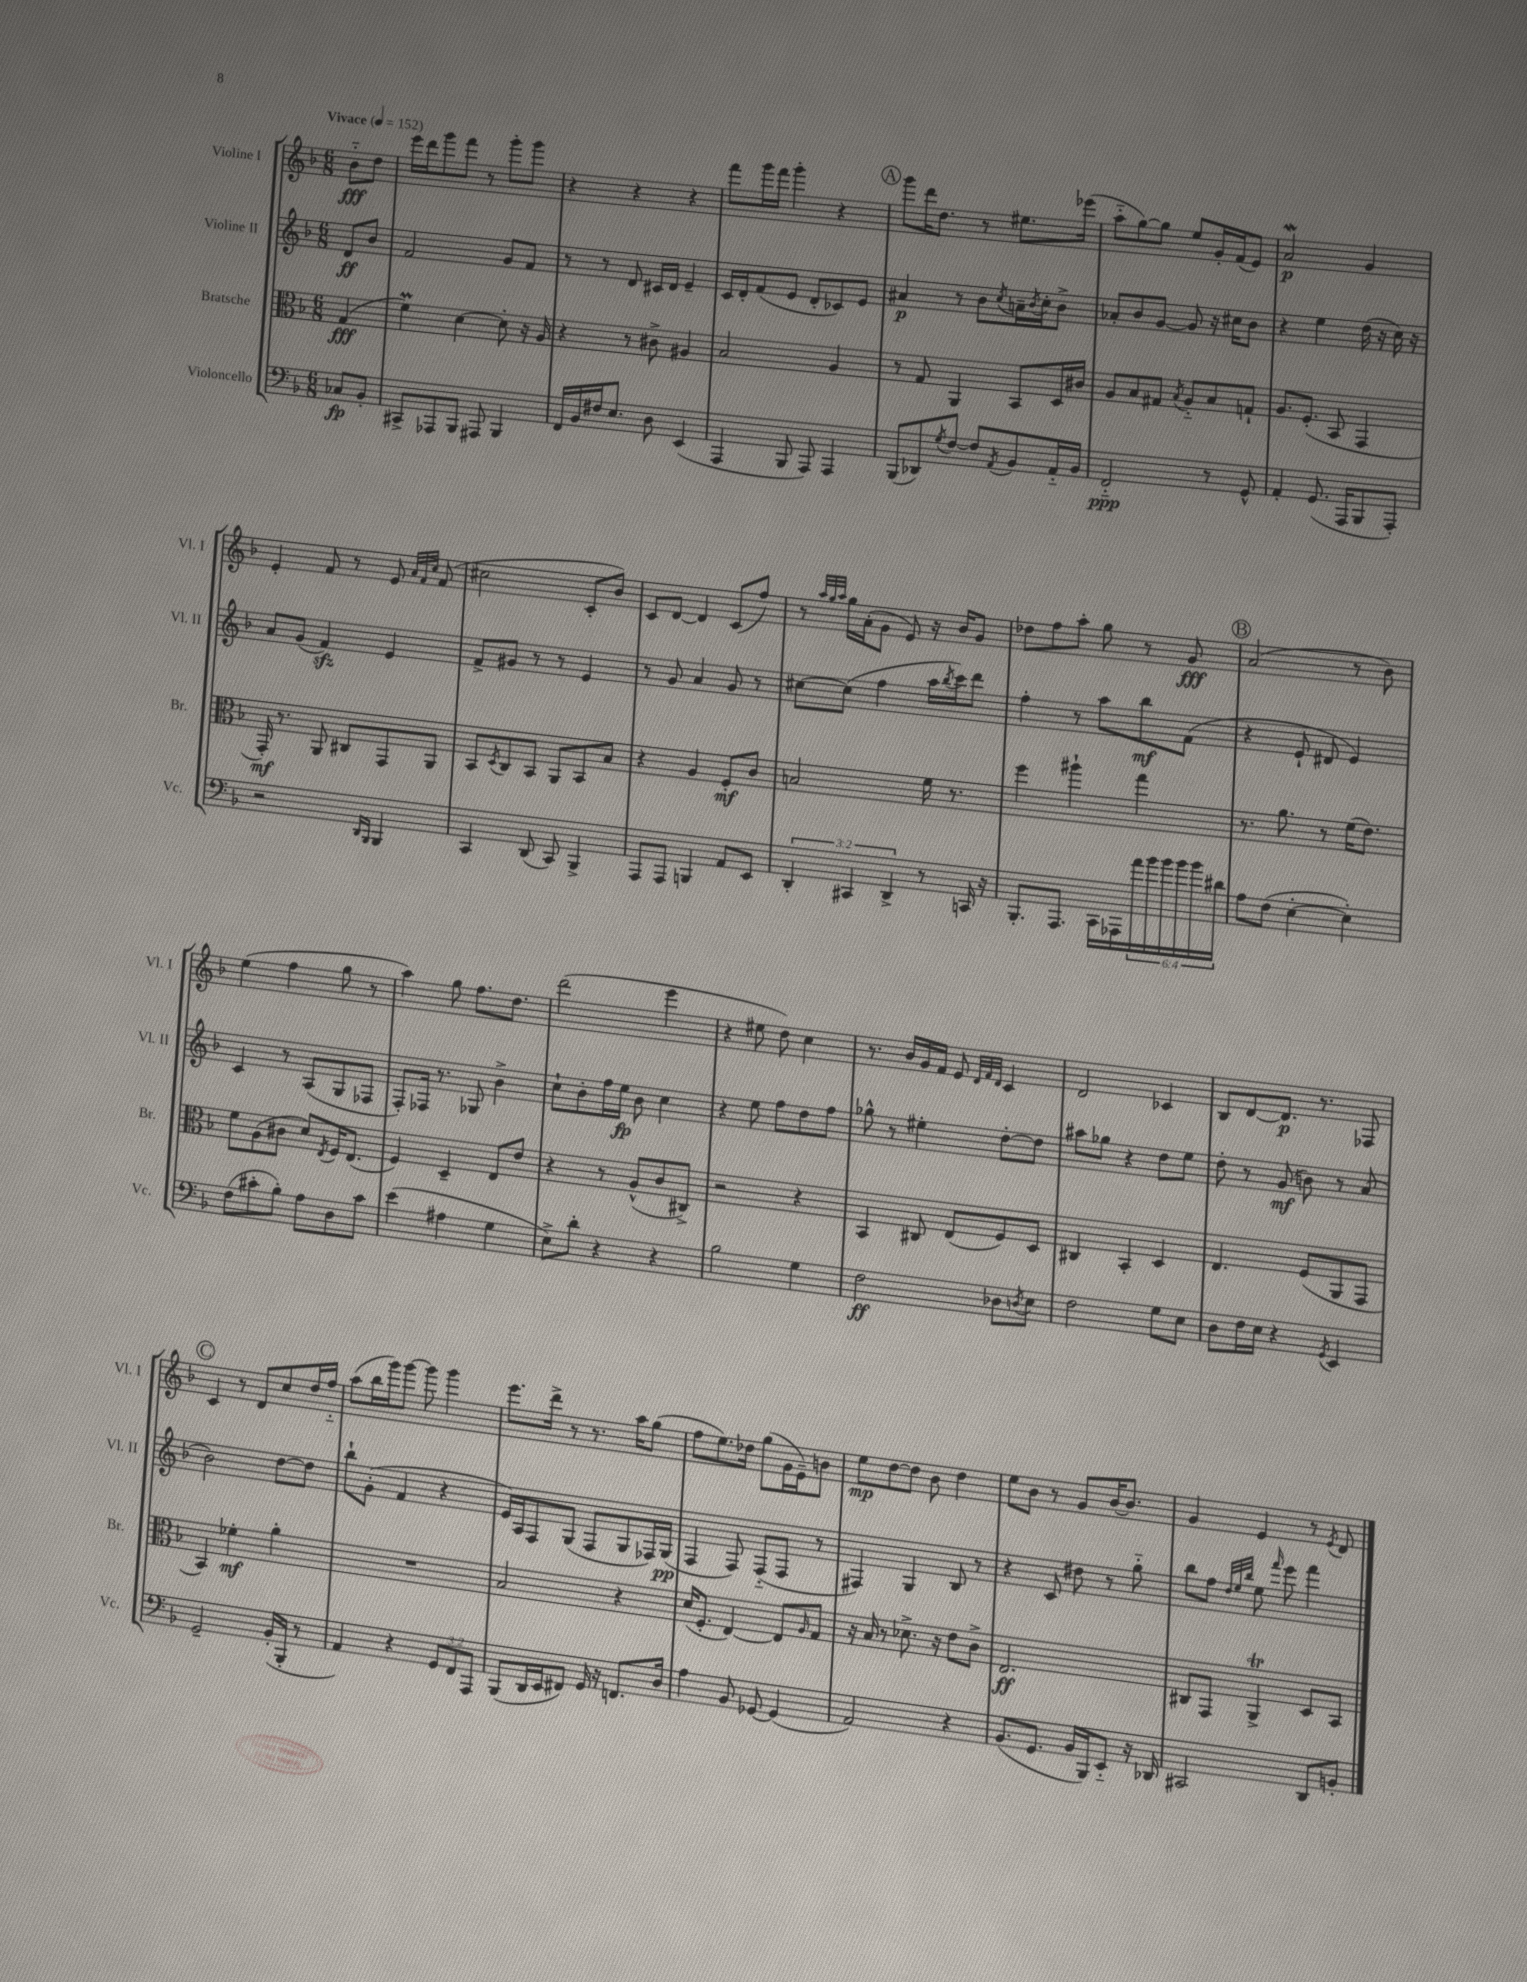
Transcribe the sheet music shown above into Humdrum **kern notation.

**kern	**kern	**kern	**kern
*staff4	*staff3	*staff2	*staff1
*clefF4	*clefC3	*clefG2	*clefG2
*k[b-]	*k[b-]	*k[b-]	*k[b-]
*M6/8	*M6/8	*M6/8	*M6/8
*MM152	*MM152	*MM152	*MM152
8C-	(4G	8d	8b-'~
8BB-'	.	8b-	8dd
=	=	=	=
8CC#^	4f)	2f	16eee
.	.	.	16ddd
8AAA-	.	.	8ggg
8BBB-	[4d	.	8fff
8AAA#	.	.	8r
4BBB-	8d']	8g	8ggg'
.	16r	8f	8ggg
.	16A	.	.
=	=	=	=
16FF	4r	8r	4r
16BB-	.	.	.
16F#	.	8r	.
8.E	.	.	.
.	8r	8d	4r
8D	8c#^	16c#	.
.	.	16d	.
(4EE	4A#	4e~	4r
=	=	=	=
4AAA	2B-	16c	8fff
.	.	16d'	.
.	.	(8f	16ggg
.	.	.	16fff
8BBB-	.	8e	4ggg'
8AAA)	.	8d'	.
4AAA	4A	8c-)	4r
.	.	8e	.
=	=	=	=
(8BBB-	8r	4a#	8ggg
8DD-)	8G	.	16ddd
.	.	.	8.dd
8qG	.	.	.
[8F	4AA	8r	.
8F]	.	8b-	8r
8qAA	.	8qcc	.
8BB-	8BB-	16a~	8.ee#
.	.	8qb-	.
.	.	16cc'	.
16AA'~	16D	8b-^	.
16BB-	16c#	.	(16eee-
=	=	=	=
2FF'~	8A	8a-'	8aa'~
.	8B-	8b-	[8gg)
.	8G#	[8g	8gg]
.	8qB-	.	.
.	8A'~	8g]	8ee
8r	8B-	16r	16g'
.	.	16cc#	(16f
8GG^^	8G`	8b-	8e)
=	=	=	=
4AA'	8.A	4r	2a
.	(8.F'	.	.
(8.GG	.	4ee	.
.	8BB-	.	.
16AAA	.	.	.
8BBB-	4GG	(16dd	4g
.	.	16r	.
8AAA')	.	16cc)	.
.	.	16r	.
=	=	=	=
2r	16GG')	8a	4e'
.	8.r	.	.
.	.	(8g	.
.	8AA	4f)	8f
.	8C#	.	8r
16qqDD	.	.	.
16qqBBB-	.	.	.
4BBB-	8GG	4e	8e
.	.	.	32qqa
.	.	.	32qqf
.	.	.	32qqcc
.	8AA	.	(8f
=	=	=	=
4CC	8BB-	8f^	2cc#
.	8qD	.	.
.	8C	8g#	.
(8DD	8BB-	8r	.
8CC)	8AA	8r	.
4BBB-^	8BB-	4e	8c'
.	8B-	.	8b-)
=	=	=	=
8AAA	4r	8r	8c
8AAA	.	8g	[8d
4BBB	4A	4a	4d]
8AA	8F'	8g	(8c
8EE	8c	8r	8ff)
=	=	=	=
6DD'	2B	[8cc#	8r
.	.	.	32qqaa
.	.	.	32qqgg
.	.	.	32qqaa
.	.	(8cc#]	16gg
6CC#	.	.	.
.	.	.	(16a'
.	.	4ff	8g
6DD^	.	.	.
.	.	.	8e)
8r	16f	16aa	16r
.	.	8qbb-	.
.	8.r	16ccc)	16b-
16CC	.	8ddd	8g
16r	.	.	.
=	=	=	=
8.BBB-'	4ff	4ff'	8dd-
.	.	.	8ff
8.AAA	.	.	.
.	4aa#`	8r	8aa'
16CC	.	8aa	8gg
16AAA-	.	.	.
24a	4gg	8bb-	8r
24b-	.	.	.
24b-	.	.	.
24b-	.	(8f	8g
24b-	.	.	.
24d#	.	.	.
=	=	=	=
8A	8.r	4r	(2a
(8F	.	.	.
.	8.a	.	.
[4E'	.	8e`	.
.	8r	8d#	.
4E'])	(16f	4e)	8r
.	8.e)	.	.
.	.	.	8b-)
=	=	=	=
(8F	8f	4c	(4ee
8c#'	(8A	.	.
8B-')	8c#	8r	4ff
8A	8d)	(8A	.
.	8qE	.	.
8D	16F	8G	8gg
.	(8.E	.	.
8c#	.	8F-	8r
=	=	=	=
(4e	4F)	8F')	4aa)
.	.	16F-	.
.	.	8.r	.
4A#	4D~	.	8gg
.	.	8G-	8.ff
4G	8E	4b-^	.
.	.	.	8.dd
.	8e	.	.
=	=	=	=
8E^)	4r	8cc`	(2ddd
8d'	.	8b-'	.
4r	8r	16ff	.
.	.	16ee	.
.	(8A^^	8b-	.
4r	8c	4cc	4eee
.	8C#^)	.	.
=	=	=	=
2B-	2r	4r	4r
.	.	8ee	8ee#
.	.	8ff	8dd)
4G	4r	8dd	4cc
.	.	8ff	.
=	=	=	=
2F	4BB-	8gg-^^	8.r
.	.	8r	.
.	.	.	16b-
.	8C#	4ee#'	16g
.	.	.	16f
.	(8E	.	8e
.	.	.	32qqd
.	.	.	32qqf
.	.	.	32qqd
8D-	8F)	[8dd'	4c
8qD	.	.	.
8E	8D	8dd]	.
=	=	=	=
2F	4C#	8aa#	2d
.	.	8gg-	.
.	4BB-'	4r	.
8G	4D	8dd	4c-
8E	.	8ee	.
=	=	=	=
8D	4.E	8dd'	8B-
16F	.	8r	[8d
16E	.	.	.
4r	.	(8g	8.d]
.	(8F	8b)	.
.	.	.	8.r
8qGG	.	.	.
4EE	8AA	8r	.
.	8GG	(8a	8F-
=	=	=	=
2GG~	4BB-)	2b-)	4c
.	4f-'	.	8r
.	.	.	8d
(16BB-'	4a'	[8dd	8cc
16BBB-'	.	.	.
8r	.	8dd]	16dd
.	.	.	16ff'~
=	=	=	=
4AA)	2.r	8bb-`	(8aa
.	.	(8g'	16bb-
.	.	.	16ggg)
4r	.	4f	[8ggg
.	.	.	8ggg]
12GG	.	4r	4ggg
12FF	.	.	.
12AAA	.	.	.
=	=	=	=
(8BBB-	2B-	16e)	8.eee
.	.	16A	.
16DD	.	8F	.
16EE	.	.	16ddd^
8FF#)	.	(8G	8r
16GG	.	8F	8.r
16r	.	.	.
8.FF	4r	8G	.
.	.	.	16aa
.	.	16F-)	(8gg
16D	.	(16G	.
=	=	=	=
4A	(16d	4F	8ff
.	8.F'	.	.
.	.	.	8.ee)
8BB-	[4E)	8F)	.
.	.	.	16dd-
[8GG-	.	(8F'~	(8gg
(4GG-]	8E]	8F	16g
.	.	.	16e~)
.	16qqA	.	.
.	8G	8r	8b
=	=	=	=
2AA)	16r	4F#)	8ee
.	16B-	.	.
.	8r	.	[8dd
.	8.d-^	4G	8dd]
.	.	.	8b-
.	16r	.	.
4r	8e	8B-	4dd
.	8c^	8r	.
=	=	=	=
(8.BB-	2.E	4r	8ee
.	.	.	8b-
8.GG	.	.	.
.	.	8c	8r
16BB-	.	8dd#	8g
16BBB-)	.	.	.
8EE'~	.	8r	[16b-
.	.	.	8.b-]
16r	.	8gg'~	.
16DD-	.	.	.
=	=	=	=
2CC#	8C#	8bb-	4g
.	8GG	8ff	.
.	.	32qqdd	.
.	.	32qqee	.
.	.	32qqbb-	.
.	4AA^	8ee	4e
.	.	16qqfff	.
.	.	8eee	.
8DD	8D	4fff	8r
.	.	.	8qe
8BB'	8BB-	.	8d
==	==	==	==
*-	*-	*-	*-
